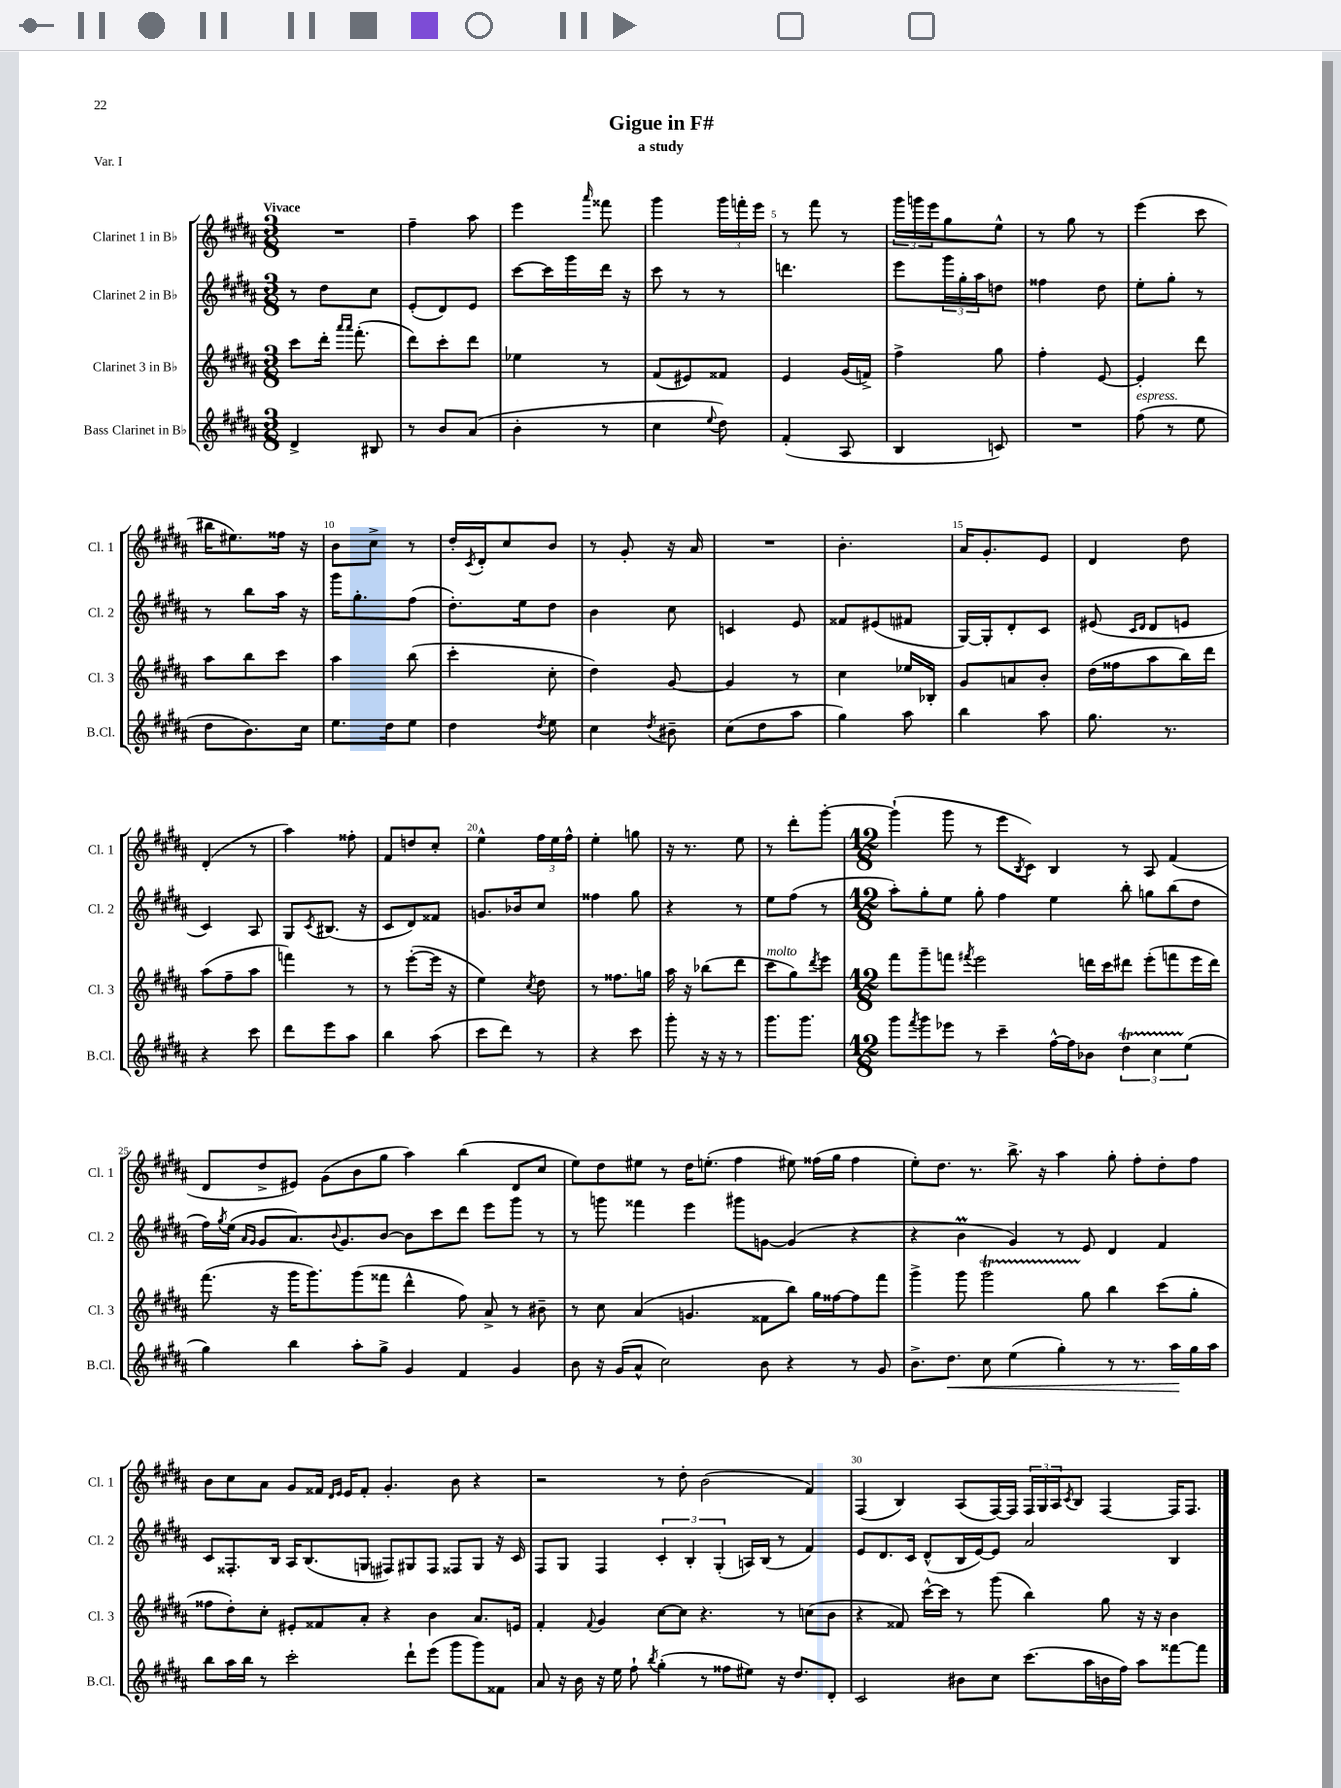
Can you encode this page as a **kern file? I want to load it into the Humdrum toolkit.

**kern	**kern	**kern	**kern
*staff4	*staff3	*staff2	*staff1
*clefG2	*clefG2	*clefG2	*clefG2
*k[f#c#g#d#a#]	*k[f#c#g#d#a#]	*k[f#c#g#d#a#]	*k[f#c#g#d#a#]
*M3/8	*M3/8	*M3/8	*M3/8
4d#^/	8ccc#\L	8r	4.r
.	16ddd#'\Jk	8dd#\L	.
.	16qqaaa#/LL	.	.
.	16qqaaa#/JJ	.	.
.	(8.fff#'\	.	.
8B#/	.	8cc#\J	.
=	=	=	=
8r	8ddd#\L)	(8e'/L	4ff#~\
8b/L	8ccc#'\	8d#/)	.
(8a#/J	8ddd#\J	8e/J	8aa#\
=	=	=	=
4b'\	4ee-\	[8ccc#\L	4eee\
.	.	16ccc#\]L	.
.	.	16ggg#\	.
.	.	.	16qqaaa#/
8r	8r	16ddd#\JJ	8fff##\
.	.	16r	.
=	=	=	=
4cc#\	(8f#/L	8ccc#\	4ggg#\
.	8e#/)	8r	.
8qqee/	.	.	.
8dd#\)	8f##/J	8r	24ggg#\LL
.	.	.	24fff'\
.	.	.	24eee\JJ
=	=	=	=
(4f#'/	4e/	4.ddd\	8r
.	.	.	8fff#\
8A#/	(16g#/LL	.	8r
.	16f^/JJ)	.	.
=	=	=	=
4B/	4ff#^\	8eee\L	24ggg#\LL
.	.	.	24ggg\
.	.	.	24eee\J
.	.	24ggg#\L	8gg#\
.	.	24gg#'\	.
.	.	24aa#\J	.
8c/)	8gg#\	8dd\J	8ee^^\J
=	=	=	=
4.r	4ff#'\	4ff##\	8r
.	.	.	8gg#\
.	[8e/	8dd#\	8r
=	=	=	=
(8ff#\	4e'/]	8ee'\L	(4eee\
8r	.	8gg#'\J	.
8ee\	8ddd#\	8r	8ccc#\
=	=	=	=
8dd#\L	8aa#\L	8r	16bb#\LK
.	.	.	8.ee#\)
8.b\)	8bb\	8bb\L	.
.	8ccc#\J	16aa#\Jk	16ff##\Jk
16cc#\Jk	.	16r	16r
=	=	=	=
8.ee\L	4aa#\	16ggg#\LK	8b\L
.	.	8.gg#'\	.
.	.	.	8cc#^\J
16dd#\k	.	.	.
8ee\J	(8bb\	(8ff#\J	8r
=	=	=	=
4dd#\	4ccc#'\	8.dd#'\L)	16dd#'/LL
.	.	.	8qc#/
.	.	.	16d#'/J
.	.	.	8cc#/
.	.	16ee\k	.
8qdd#/	.	.	.
8ee\	8cc#'\	8dd#\J	8b/J
=	=	=	=
4cc#\	4dd#\)	4b\	8r
.	.	.	8g#'/
8qdd#/	.	.	.
8b#~\	[8g#/	8cc#\	16r
.	.	.	16a#/
=	=	=	=
(8cc#\L	4g#/]	4c/	4.r
8dd#\	.	.	.
8aa#\J	8r	8e/	.
=	=	=	=
4gg#\)	4cc#\	8f##/L	4.b'\
.	.	(8e#/	.
8aa#\	16ee-/LL	8f#/J	.
.	16B-'/JJ	.	.
=	=	=	=
4bb\	8g#/L	[16G#/LL)	16a#/LK
.	.	16G#'/]J	8.g#'/
.	8a/	8d#'/	.
8aa#\	8b'/J	8c#/J	8e/J
=	=	=	=
8.gg#\	(16dd#\LL	(8e#/	4d#/
.	16ff##\J	.	.
.	.	16qqc#/LL	.
.	.	16qqd#/JJ	.
.	8aa#\	8d#/L	.
8.r	.	.	.
.	16bb\L)	8e/J	8dd#\
.	16ddd#\JJ	.	.
=	=	=	=
4r	(8aa#\L	4c#/)	(4d#'/
.	8ff#~\	.	.
8ccc#\	8aa#\J	8A#/	8r
=	=	=	=
8ddd#\L	4fff\)	8G#/L	4aa#\)
.	.	8qc#/	.
8eee\	.	(8.B#/J	.
8aa#\J	8r	.	8ff##'\
.	.	16r	.
=	=	=	=
4bb\	8r	8c#/L	8f#/L
.	([8eee'\L	8d#/)	8dd/
(8aa#\	16eee\]Jk	8f##/J	8cc#'/J
.	16r	.	.
=	=	=	=
8ccc#\L	4ee\)	8.g/L	4ee^^\
8ddd#\J)	.	.	.
.	.	16b-/k	.
.	8qcc#/	.	.
8r	8dd#\	8cc#/J	24ff#\LL
.	.	.	24ee\
.	.	.	24ff#^^\JJ
=	=	=	=
4r	8r	4ff##\	4ee'\
.	8.ff##\L	.	.
8ccc#\	.	8gg#\	8gg\
.	16gg\Jk	.	.
=	=	=	=
8ggg#'\	16aa#\	4r	16r
.	16r	.	8.r
16r	(8bb-\L	.	.
16r	.	.	.
8r	8ddd#\J	8r	8ee\
=	=	=	=
8.ggg#\L	8ccc#\L	8ee\L	8r
.	8gg#\)	(8ff#\J	8ddd#'\L
8.ggg#\J	.	.	.
.	8qddd#/	.	.
.	8eee\J	8r	[8ggg#'\J
=	=	=	=
*M12/8	*M12/8	*M12/8	*M12/8
8ggg#\L	8fff#\L	8aa#'\L)	(4ggg#`\]
8qfff#/	.	.	.
8ggg#\	8ggg#~\	8gg#'\	.
8eee-\J	8fff\J	8ee\J	8ggg#\
.	8qfff#/	.	.
8r	2eee\	8gg#'\	8r
4ccc#~\	.	4ff#\	8eee\L
.	.	.	8qB/
.	.	.	8c#\J)
[16ff#^^\LL	.	4ee\	4B/
16ff#\]J	.	.	.
8b-\J	16ddd\LL	.	.
.	16ccc#\J	.	.
6dd#\	8ddd#\J	8bb'\	8r
.	(8eee'\L	8gg\L	8A#/
6cc#\	.	.	.
.	8fff\	(8bb\	(4f#/
(6ee\	.	.	.
.	16eee\L	8dd#\J	.
.	16ddd#\JJ)	.	.
=	=	=	=
4gg#\)	(8.fff#\	16ff#\LL)	8d#/L
.	.	8qgg#/	.
.	.	(16ee\JJ	.
.	.	16qqa#/LL	.
.	.	16qqg#/JJ	.
.	.	8g#/L	8dd#^/
.	16r	.	.
4bb\	16ggg#\LK	8.a#/)	8e#/J)
.	8.ggg#\)	.	.
.	.	.	(8g#\L
.	.	8qqb/	.
.	.	8.g#/	.
8aa#'\L	(8ggg#\	.	8b\
8gg#^\J	8fff##\J	[8b/J	8gg#\J
4g#/	4ddd#^^\	8b\]L	4aa#\)
.	.	8ccc#\	.
4f#/	8ff#\)	8ddd#\J	(4bb\
.	8a#^/	8eee\L	.
4g#/	8r	8ggg#\J	8d#/L
.	8b#~\	8r	8cc#/J
=	=	=	=
8b\	8r	8r	8ee\L)
16r	8cc#\	8ggg\	8dd#\
(16g#/LK	.	.	.
8a#^^/J	(4a#/	4fff##\	8ee#\J
2cc#\)	.	.	8r
.	4.g/	4eee\	16dd#\LK
.	.	.	(8.ee'\J
.	.	8ggg#\L	4ff#\
8b\	8f##\L	[8g\J	.
4r	8bb\J)	(4g/]	8ee#\)
.	16gg#\LL	.	(16ff##\LL
.	[16ff##\J	.	16gg#\JJ
8r	8ff##\]	4r	4ff##\
8g#/	8fff#\J	.	.
=	=	=	=
8.b^\L	4ggg#^\	4r	8ee'\L)
.	.	.	8.dd#\J
8.dd#\J	.	.	.
.	8ggg#\	4b\	.
.	.	.	8.r
8cc#\	2ggg#\	.	.
(4ee\	.	4g#/)	8.bb^\
.	.	.	16r
4gg#'\)	.	8r	4aa#\
.	8gg#\	8e/	.
8r	4bb\	4d#/	8gg#'\
8.r	.	.	8ff#'\L
.	(8ccc#\L	4f#/	8dd#'\
16aa#\LL	.	.	.
16gg#\	8gg#'\J	.	8ff#\J
16aa#\JJ	.	.	.
=	=	=	=
8bb\L	8ff##\L	8c#/L	8b\L
16aa#\L	8dd#'\)	8.F##'/	8cc#\
16bb\JJ	.	.	.
8r	8cc#'\J	.	8a#\J
.	.	16B/Jk	.
2ccc#'\	8e#'/L	16A#/LK	8g#/L
.	.	(8.B/	.
.	8f##/	.	16f##/Jk
.	.	.	16qqd#/LL
.	.	.	16qqe/JJ
.	.	.	16e/LK
.	8a#'/J	8G/J	8f##'/J
.	4r	8F#/L)	4.g#'/
8ddd#`\L	.	8G#/	.
(8eee\J	4b\	8F#/J	.
8ggg#\L	.	8F##/L	8b\
8ggg#\)	8.a#/L	8G#/J	4r
8f##\J	.	16r	.
.	16e/Jk	16c#/	.
=	=	=	=
8a#/	4f#'/	8F#/L	2r
16r	.	8G#/J	.
16b\	.	.	.
.	8qqf#/	.	.
16r	4g#/	4F#/	.
16ee\	.	.	.
8ff#`\	.	.	.
8qbb/	.	.	.
(4gg#'\	[8cc#\L	6c#'/	8r
.	8cc#\]J	.	8dd#'\
.	.	6B'/	.
8r	4.r	.	(2b\
.	.	(6G#'/	.
8ff##\L	.	.	.
8ee#\J)	.	16A/LL)	.
.	.	(16B/JJ	.
16r	8r	8r	.
8.dd#/L	.	.	.
.	(8cc\L	4f#/)	4f#/)
8d#'/J	8b\J	.	.
=	=	=	=
2c#/	4r	8e/L	(4F#/
.	.	8.d#/	.
.	8f##/)	.	4B/)
.	.	16c#/Jk	.
.	[16ccc#^^\LL	(8d#^^/L	.
.	16ccc#\]JJ	.	.
8b#\L	8r	16B/L	(8A#/L
.	.	[16e/J)	.
8cc#\J	(8ggg#\	8e/]J	[16F#/L)
.	.	.	16F#/]JJ
(8.ccc#\L	4bb\)	2a#/	24F#/LL
.	.	.	24G#/
.	.	.	24A#/J
.	.	.	8qc#/
.	.	.	8B/J
16aa#\L	.	.	.
16b\	8gg#\	.	[4F#/
16ff#\JJ)	.	.	.
8aa#\L	16r	.	.
.	16r	.	.
[8fff##\	4b\	4B/	16F#/]LK
.	.	.	8.F#/J
8fff##\]J	.	.	.
==	==	==	==
*-	*-	*-	*-
